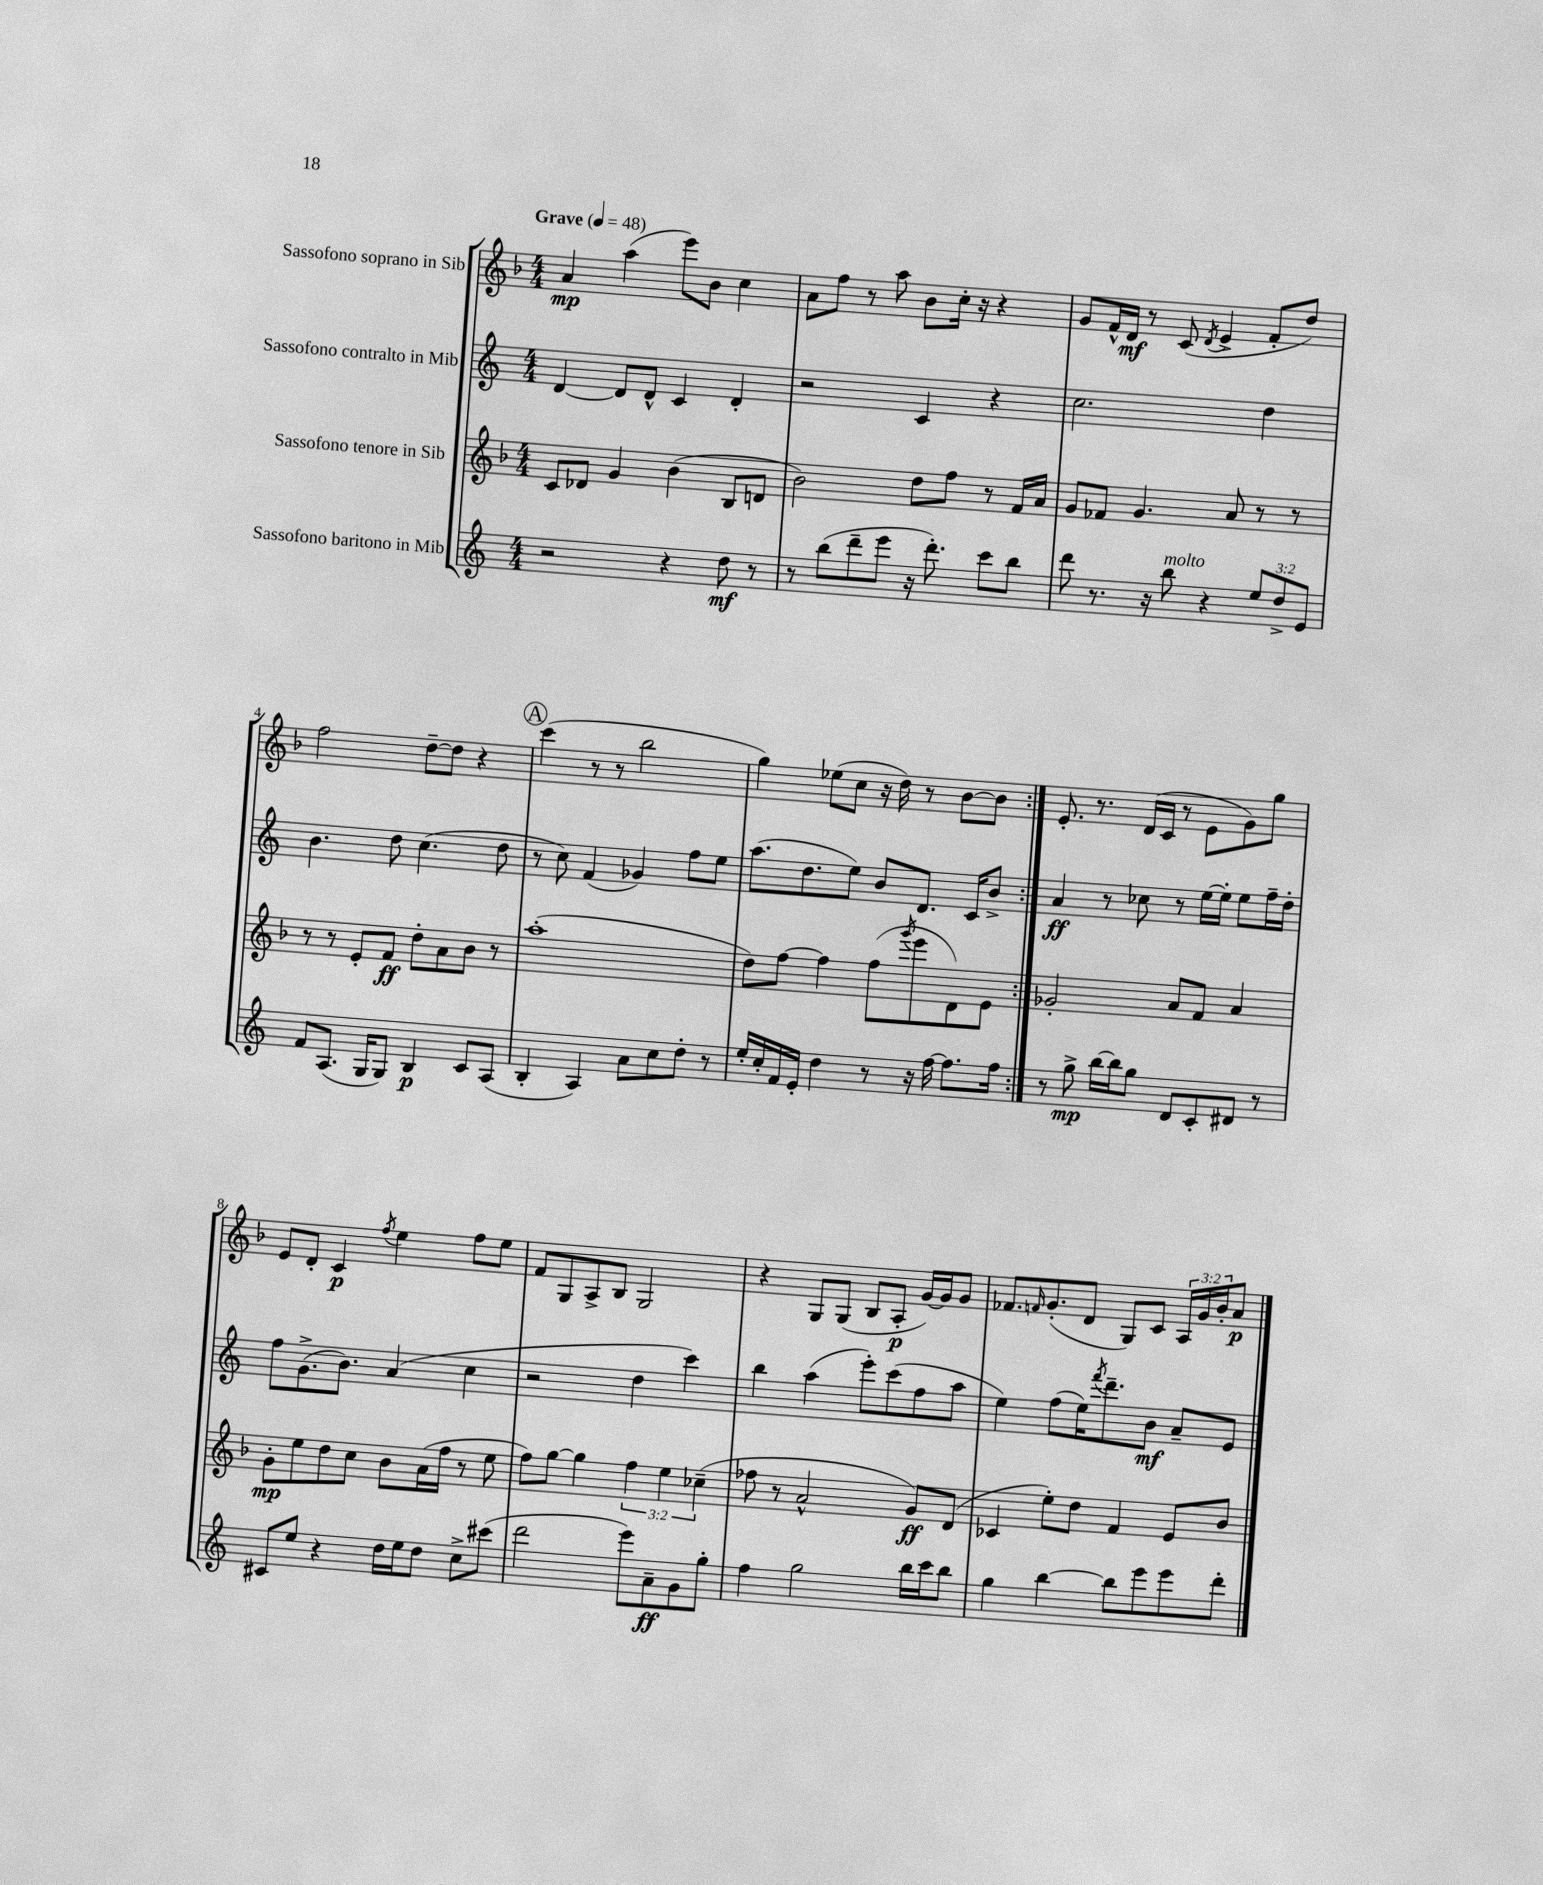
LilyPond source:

<<
\new StaffGroup <<
\new Staff = "s0" \with { instrumentName = "Sassofono soprano in Sib" } {
    \clef treble \key f \major \numericTimeSignature \time 4/4 \override Staff.TupletNumber.text = #tuplet-number::calc-fraction-text \tempo "Grave" 4 = 48
    \repeat volta 2 { a'4\mp a''4( e'''8) bes'8 c''4 |
    a'8 f''8 r8 a''8 bes'8 c''16-. r16 r4 |
    g'8 f'16-^ d'16\mf r8 c'8( \acciaccatura { d'8 } e'4-> f'8-. d''8) |
    f''2 d''8~-- d''8 r4 |
    \mark \markup { \circle "A" } c'''4( r8 r8 bes''2 |
    g''4) ees''8( c''8 r16 d''16) r8 bes'8~ bes'8 | }
    e'8.-. r8. d'16( c'16 r8 e'8 g'8) g''8 |
    e'8 d'8-. c'4\p \acciaccatura { f''8 } e''4 f''8 e''8 |
    f'8 g8 a8-> bes8 g2 |
    r4 g8 g8( bes8 a8-.\p g'16~) g'16 g'8 |
    fes'8. \grace { f'16 } g'8.-.( d'8 g8) c'8 \tuplet 3/2 { a16 g'16 bes'16-. } a'8\p \bar "|." |
}
\new Staff = "s1" \with { instrumentName = "Sassofono contralto in Mib" } {
    \clef treble \key c \major \numericTimeSignature \time 4/4
    \repeat volta 2 { d'4~ d'8 d'8-^ c'4 d'4-. |
    r2 c'4 r4 |
    c''2. d''4 |
    b'4. d''8 c''4.( d''8 |
    \mark \markup { \circle "A" } r8 c''8) f'4( ges'4) f''8 e''8 |
    a''8.( d''8. e''8) b'8 d'8. c'16 b'8-> | }
    a'4\ff r8 ces''8 r8 e''16~ e''16-. e''8 f''16-- d''16-. |
    f''8 g'8.->( b'8.) a'4( c''4 |
    r2 d''4 c'''4) |
    b''4 a''4( e'''8-.) c'''8( f''8 a''8 |
    e''4) f''8( e''16) \acciaccatura { f'''8 } d'''8.-- b'8\mf a'8-- e'8 \bar "|." |
}
\new Staff = "s2" \with { instrumentName = "Sassofono tenore in Sib" } {
    \clef treble \key f \major \numericTimeSignature \time 4/4 \override Staff.TupletNumber.text = #tuplet-number::calc-fraction-text
    \repeat volta 2 { c'8 des'8 g'4 bes'4( bes8 d'8 |
    bes'2) d''8 f''8 r8 f'16 a'16 |
    g'8 fes'8 g'4. a'8 r8 r8 |
    r8 r8 e'8-. f'8\ff d''8-. a'8 bes'8 r8 |
    \mark \markup { \circle "A" } a''1-.( |
    d''8) f''8~ f''4 f''8( \acciaccatura { g'''8 } e'''8 d'8) e'8 | }
    ges'2-. a'8 f'8 a'4 |
    g'8-.\mp e''8 d''8 c''8 bes'8 a'16( f''16 r8 e''8 |
    f''8) g''8~ g''4 \tuplet 3/2 { f''4 e''4 ces''4--( } |
    fes''8 r8 a'2-^ g'8\ff) d'8( |
    ces'4 e''8-.) d''8 f'4 e'8 bes'8 \bar "|." |
}
\new Staff = "s3" \with { instrumentName = "Sassofono baritono in Mib" } {
    \clef treble \key c \major \numericTimeSignature \time 4/4 \override Staff.TupletNumber.text = #tuplet-number::calc-fraction-text
    \repeat volta 2 { r2 r4 d''8\mf r8 |
    r8 b''8( d'''8-- e'''8 r16 d'''8.-.) c'''8 b''8 |
    d'''8 r8. r16 b''8^\markup { \italic "molto" } r4 \tuplet 3/2 { e''8 d''8-> e'8 } |
    f'8 a8.( g16 g8) b4\p c'8 a8( |
    \mark \markup { \circle "A" } b4-. a4) a'8 c''8 d''8-. r8 |
    e''16-. c''16-. f'16 e'16-. d''4 r8 r16 f''16~ f''8. f''16 | }
    r8 g''8->\mp b''16~ b''16 g''8 d'8 c'8-. dis'8 r8 |
    cis'8 e''8 r4 d''16 e''16 d''8 c''8-> cis'''8( |
    d'''2 e'''8) a'8--\ff g'8 g''8-. |
    f''4 g''2 b''16 c'''16 b''8 |
    g''4 b''4~ b''8 e'''8 e'''8 d'''8-. \bar "|." |
}
>>
>>
